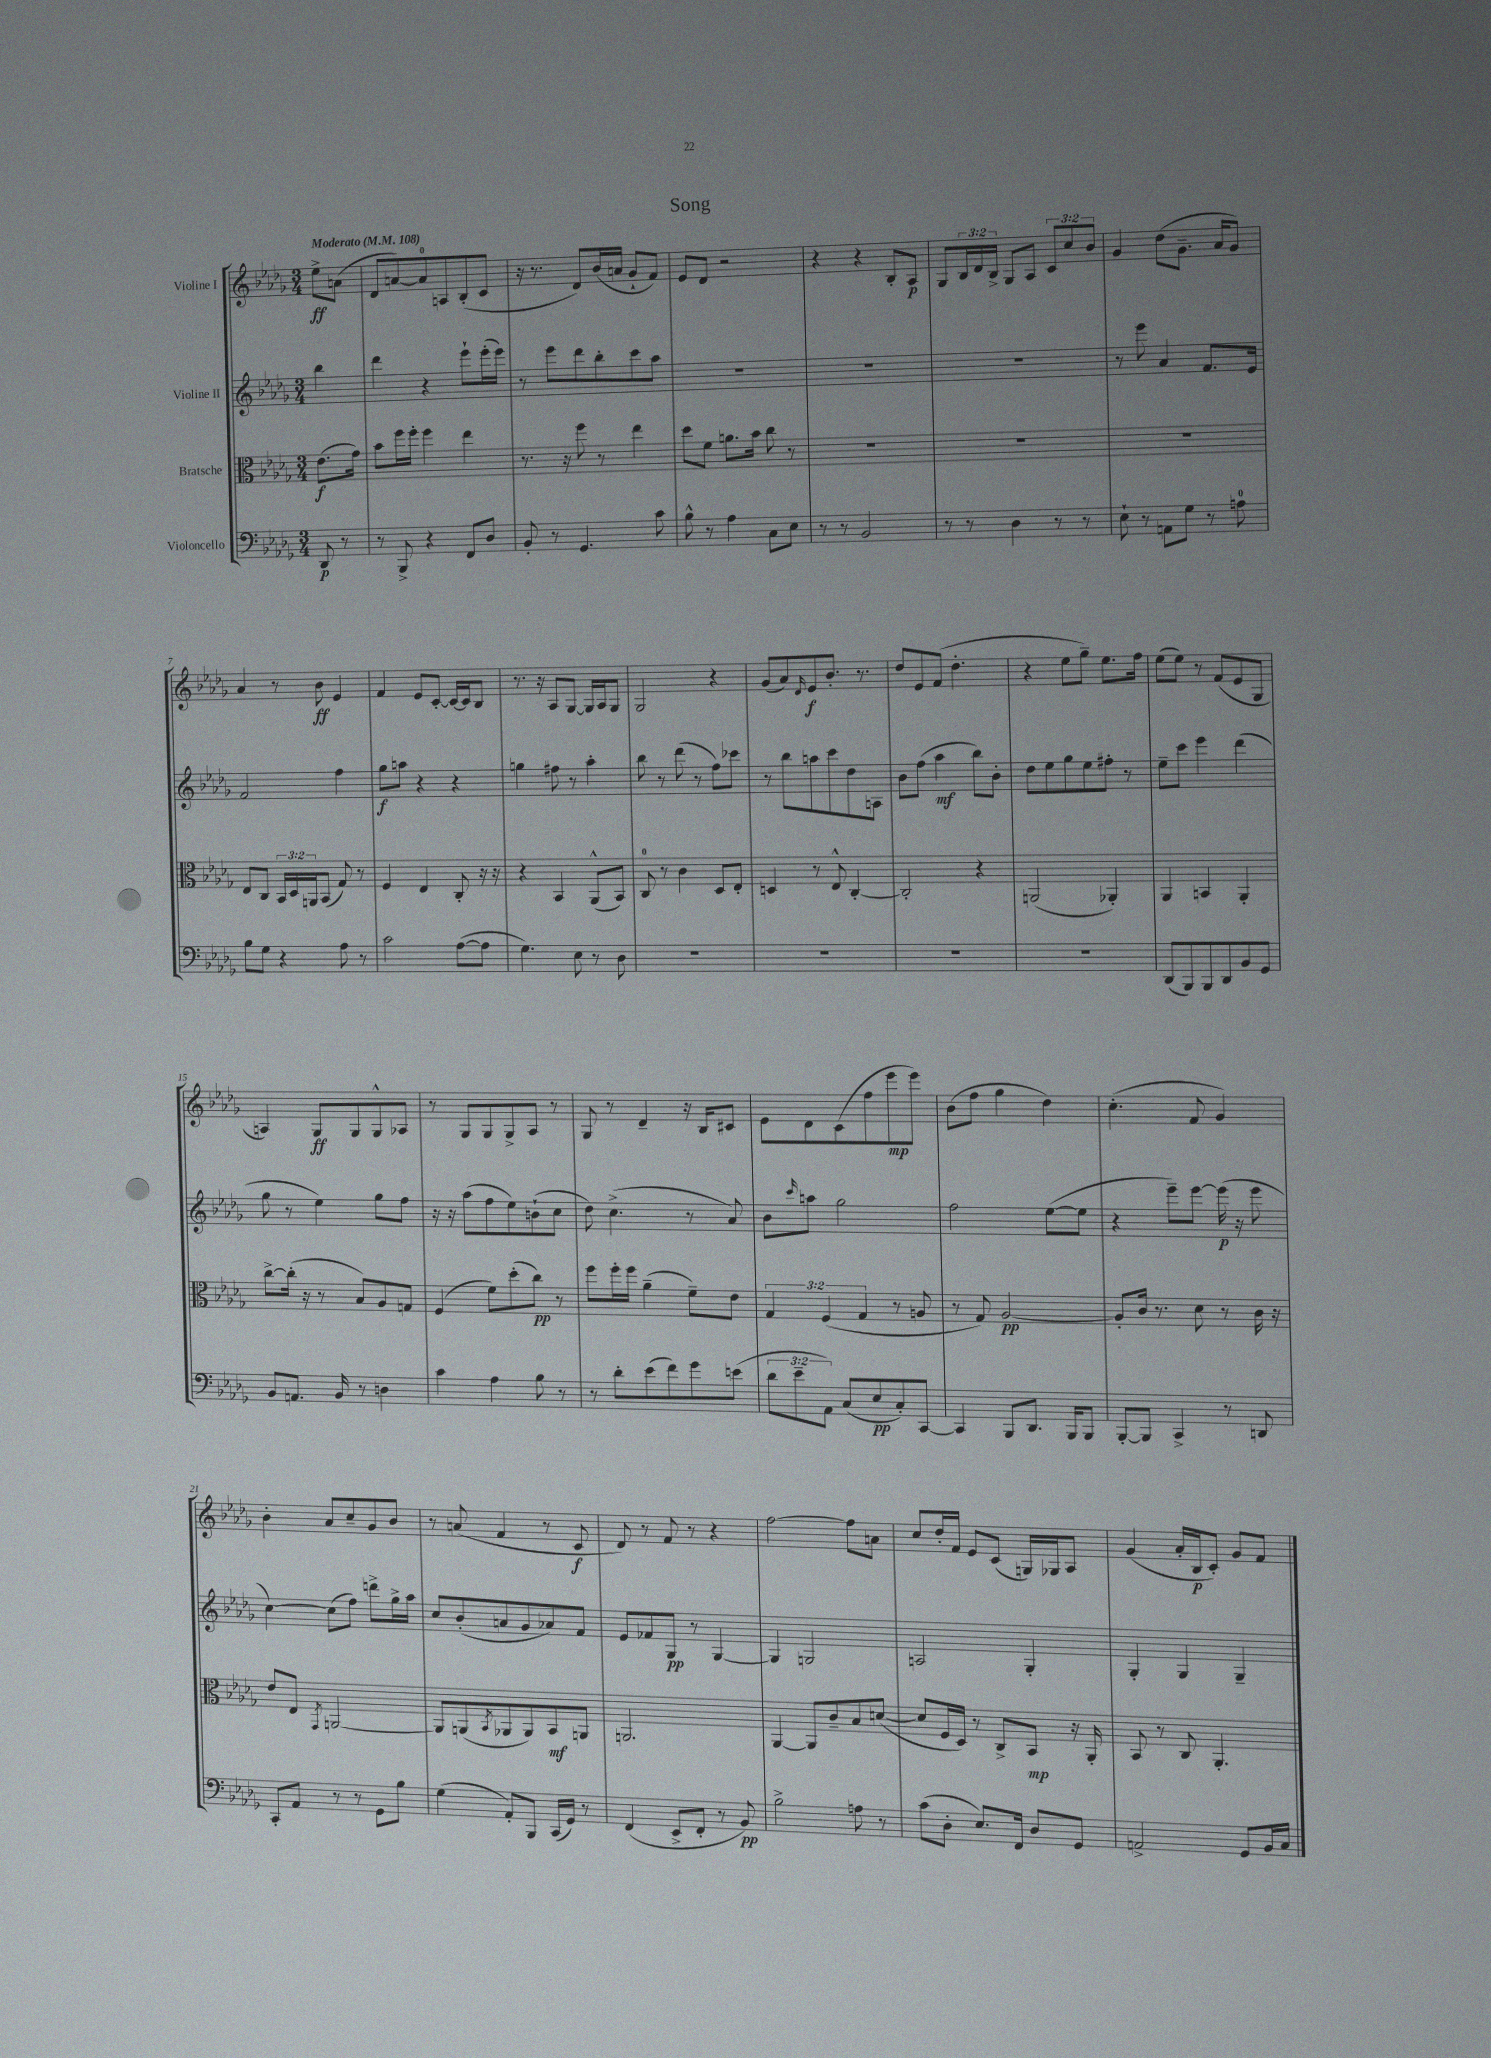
\header { title = "Song" }
<<
\new StaffGroup <<
\new Staff = "s0" \with { instrumentName = "Violine I" } {
    \clef treble \key des \major \numericTimeSignature \time 3/4 \override Staff.TupletNumber.text = #tuplet-number::calc-fraction-text \partial 4 \tempo "Moderato" 4 = 108
    ees''8->\ff a'8( |
    des'8 a'8~) a'8-0 a8 bes8-.( c'8 |
    r16 r8. des'8) bes'16( a'16 ges'8-! f'8) |
    ees'8 des'8 r2 |
    r4 r4 bes8-. aes8\p |
    ges8 \tuplet 3/2 { bes16 des'16 bes16-> } ges8 aes8 \tuplet 3/2 { c'8 c''8 bes'8 } |
    ges'4 des''8( ges'8.-- aes'16 ges'8) |
    aes'4 r8 bes'8\ff ees'4 |
    f'4 ees'8 c'8~-. c'16~ c'16 bes8 |
    r8. r16 aes8 ges8~ ges16 aes16 ges8 |
    ges2 r4 |
    ges'8( aes'8) \grace { des'16 } ees'8\f bes'8.-. r8. |
    des''8 ees'8 f'8( des''4.-. |
    r4 ees''8 ges''8--) ees''8. f''16 |
    ees''8( ees''8) r8 f'8( ees'8 ges8 |
    a4) ges8\ff ges8 ges8-^ aes8 |
    r8 ges8 ges8 ges8-> aes8 r8 |
    ges8 r8 des'4-- r16 bes16 cis'8 |
    ees'8 des'8 c'8( f''8 ees'''8\mp ees'''8) |
    bes'8( f''8 ges''4 des''4) |
    c''4.-.( f'8 ges'4) |
    bes'4-. aes'8 c''8-- ges'8 bes'8 |
    r8 a'8( f'4 r8 c'8\f |
    des'8) r8 f'8 r8 r4 |
    f''2~ f''8 a'8 |
    c''8 des''16-. f'16 ees'8 c'8( g16) ges16 aes8 |
    ges'4( aes'16-. bes16\p c'8-.) ges'8 f'8 \bar "|." |
}
\new Staff = "s1" \with { instrumentName = "Violine II" } {
    \clef treble \key des \major \numericTimeSignature \time 3/4 \partial 4
    bes''4 |
    des'''4 r4 ees'''8-! ees'''16-.( ees'''16) |
    r8 ees'''8 des'''8 bes''8-. c'''8 aes''8 |
    R2. |
    R2. |
    R2. |
    r8 ees'''8 aes'4 f'8. ees'16 |
    f'2 f''4 |
    ges''8\f a''8 r4 r4 |
    g''4 fis''8 r8 aes''4-. |
    bes''8 r8 des'''8( r8 f''8) ces'''8 |
    r8 bes''8 a''8 c'''8 des''8 a8 |
    bes'8 f''8( aes''4\mf bes''8) bes'8-. |
    des''8 ees''8 ges''8 ees''8 fis''8-. r8 |
    ees''8-- c'''8 ees'''4 des'''4( |
    ges''8 r8 ees''4) ges''8 f''8 |
    r16 r16 aes''8( f''8 ees''8) b'8-!( c''8 |
    des''8) c''4.->( r8 aes'8) |
    bes'8 \grace { c'''16 } a''8 ges''2 |
    f''2 ees''8~( ees''8 |
    r4 ees'''8--) ees'''8~ ees'''16\p( r16 ees'''8 |
    c''4~) c''8( f''8) d'''8-> ges''16-> aes''16 |
    c''8 bes'8-.( a'8 ges'8 aes'8) f'8 |
    ees'8 fes'8 ges8\pp r8 ges4~ |
    ges4 g2 |
    a2 ges4-. |
    ges4-. ges4 ges4-- \bar "|." |
}
\new Staff = "s2" \with { instrumentName = "Bratsche" } {
    \clef alto \key des \major \numericTimeSignature \time 3/4 \override Staff.TupletNumber.text = #tuplet-number::calc-fraction-text \partial 4
    ees'8.\f( ges'16) |
    bes'8 f''16 f''16-. f''4 ees''4 |
    r8. r16 f''8 r8 ees''4 |
    des''8 f'8 a'8. bes'16 c''8 r8 |
    R2. |
    R2. |
    R2. |
    ees8 c8 \tuplet 3/2 { bes,16 des16 a,16 } bes,8( ges8) r8 |
    f4 ees4 c8-. r16 r16 |
    r4 bes,4 aes,8-^( bes,8) |
    c8-0 r8 c'4 des8 ees8-. |
    d4 r8 ees8-^ c4~-. |
    c2-. r4 |
    a,2( aes,4-.) |
    aes,4 b,4 aes,4-. |
    c''8~-> c''16-.( r16 r8 bes8) aes8 g8 |
    f4( f'8) des''8-.( c''8\pp) r8 |
    f''8 f''16-. f''16 aes'4--( f'8--) ees'8 |
    \tuplet 3/2 { ges4 f4( ges4 } r8 a8 |
    r8 ges8) aes2~\pp |
    aes8-. c'16 r8. des'8 r8 c'16 r16 |
    ees'8 ees8 \acciaccatura { ges,8 } a,2~ |
    a,8 a,8( \acciaccatura { bes,8 } aes,8 aes,8) bes,8\mf a,8 |
    a,2. |
    aes,4~ aes,8 c'8-- bes8 d'8~( |
    d'8 f16 des16) r8 c8-> bes,8\mp r16 aes,16-. |
    bes,8 r8 c8 aes,4.-. \bar "|." |
}
\new Staff = "s3" \with { instrumentName = "Violoncello" } {
    \clef bass \key des \major \numericTimeSignature \time 3/4 \override Staff.TupletNumber.text = #tuplet-number::calc-fraction-text \partial 4
    des,8\p r8 |
    r8 bes,,8-> r4 f,8 des8 |
    bes,8-. r8 ges,4. c'8 |
    bes8-^ r8 aes4 c8 ees8 |
    r8 r8 bes,2 |
    r8 r8 des4 r8 r8 |
    ees8-! r8 a,8 ges8 r8 a8-0 |
    bes8 ges8 r4 aes8 r8 |
    c'2 aes8~( aes8 |
    ges4.) ees8 r8 des8 |
    R2. |
    R2. |
    R2. |
    R2. |
    des,8( bes,,8) bes,,8 des,8 bes,8 ges,8 |
    bes,8 a,8. bes,16 r8 d4 |
    c'4 aes4 bes8 r8 |
    r8 des'8-. ees'8( f'8) ges'8 e'8( |
    \tuplet 3/2 { des'8 ees'8-- aes,8) } c8( ees8\pp c8-.) c,8~ |
    c,4 bes,,8 des,8. bes,,16 bes,,8 |
    bes,,8~-. bes,,8 c,4-> r8 d,8 |
    c,8-. aes,8 r8 r8 ges,8 bes8 |
    ges4( aes,8-.) bes,,8 c,16( ges,16) r8 |
    f,4( ees,8-> f,8-. r8 bes,8\pp) |
    bes2-> a8 r8 |
    c'8( des8-. ees8.) f,16 des8 ges,8 |
    a,2-> ges,8 bes,16 c16 \bar "|." |
}
>>
>>
